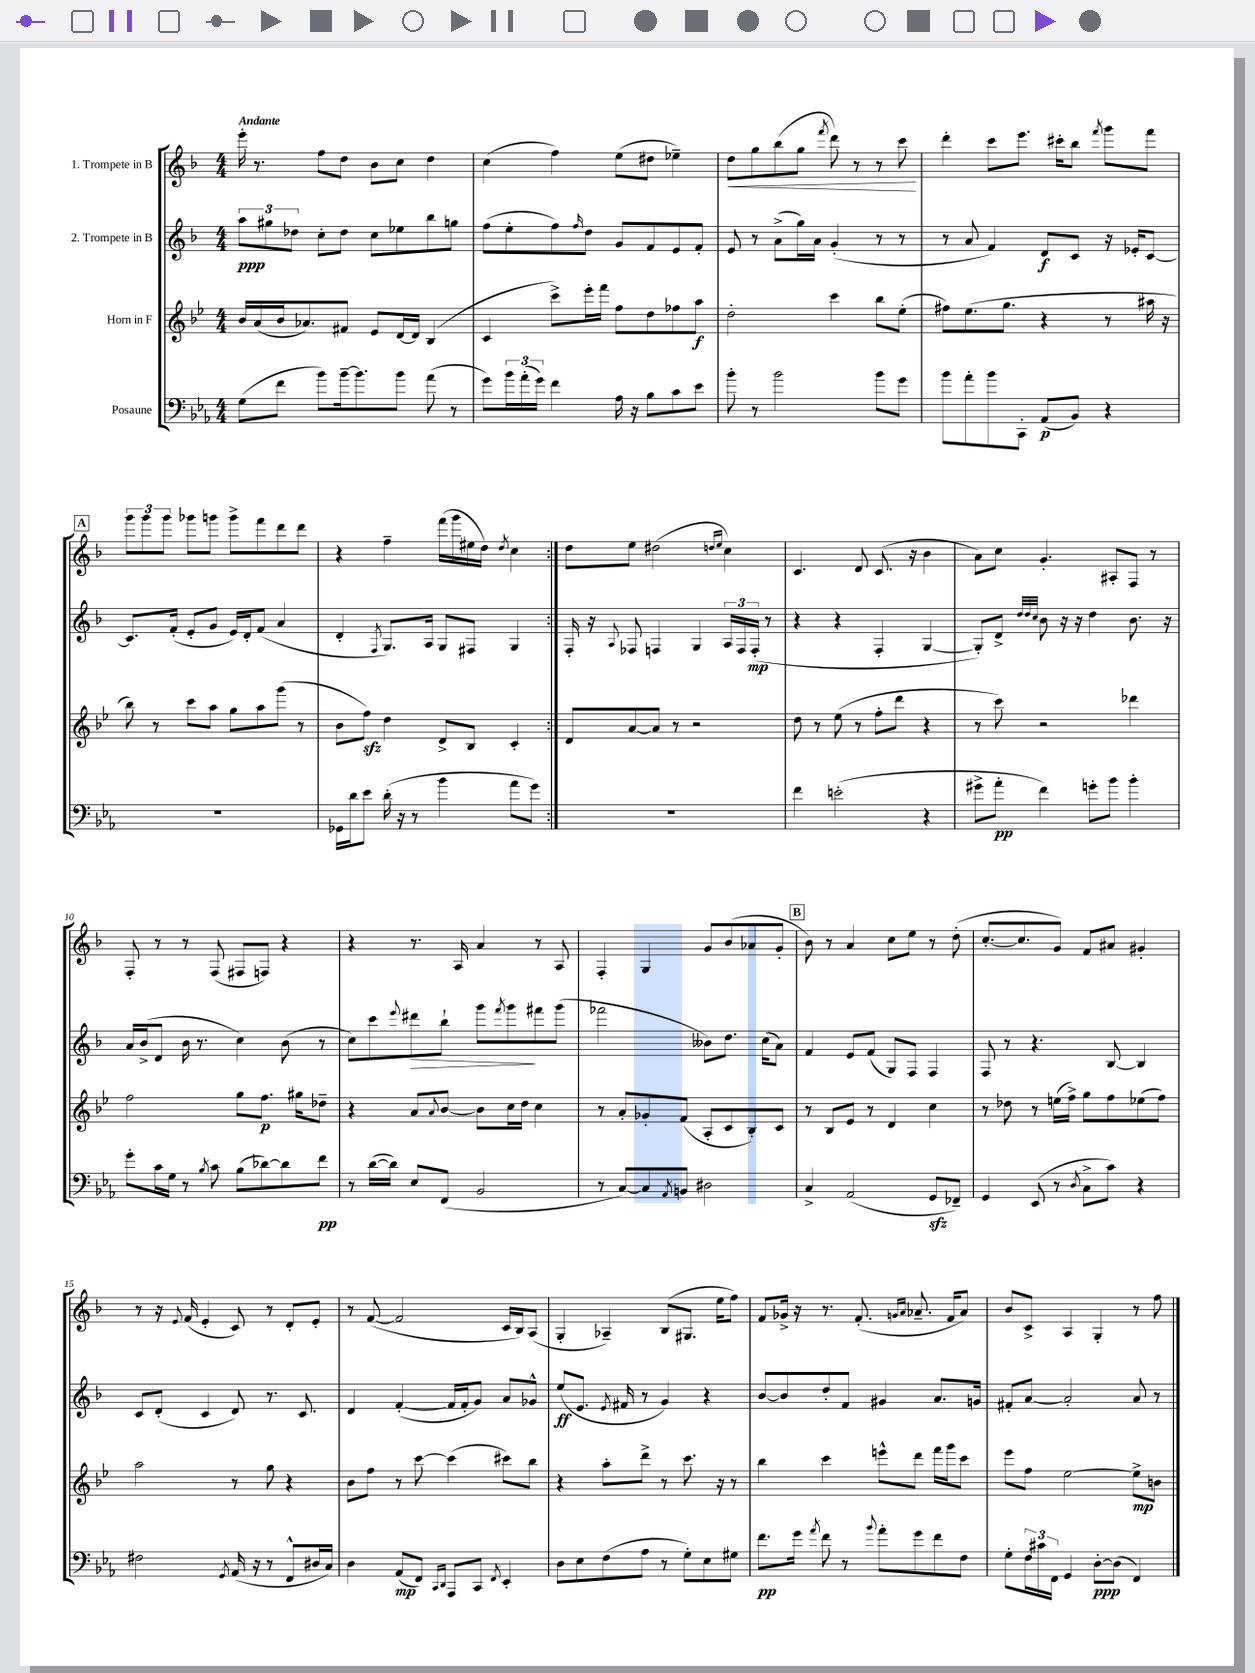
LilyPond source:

<<
\new StaffGroup <<
\new Staff = "s0" \with { instrumentName = "1. Trompete in B" } {
    \clef treble \key f \major \numericTimeSignature \time 4/4 \tempo "Andante"
    \repeat volta 2 { e'''16-. r8. f''8 d''8 bes'8 c''8 d''4 |
    c''4( f''4) e''8( dis''8 ees''4--) |
    d''8\< g''8 bes''8( g''8 \acciaccatura { f'''8 } d'''8) r8 r8 c'''8\! |
    d'''4-. c'''8 e'''8. cis'''16-. bes''8 \acciaccatura { f'''8 } g'''8 f'''8 |
    \mark \markup { \box "A" } \tuplet 3/2 { g'''8 g'''8 g'''8 } ges'''8 g'''8 g'''8-> f'''8 d'''8 d'''8 |
    r4 f''4-- f'''16( g'''16 eis''16 d''16) \acciaccatura { d''8 } c''4 | }
    d''8 e''8 dis''2( \grace { d''16 e''16 } c''4) |
    c'4. d'8 c'8.( r16 bes'4 |
    a'8) c''8 g'4.-. ais8-. f8 r8 |
    f8-. r8 r8 f8( fis8 f8) r4 |
    r4 r8. a16 a'4 r8 a8 |
    f4-. g4 g'8 bes'8( aes'8 g'8-. |
    \mark \markup { \box "B" } bes'8) r8 a'4 c''8 e''8 r8 d''8-.( |
    c''8.~-. c''8. g'8) f'8 ais'8 gis'4-. |
    r8 r16 \appoggiatura { e'8 } f'16( e'4-. c'8) r8 d'8-. e'8-. |
    r8 f'8~( f'2 c'16 bes16) a8( |
    g4-. aes4--) bes8( gis8. e''16 f''8) |
    f'8 ges'16-> r16 r8. f'8.-.( \grace { g'16 a'16 } aes'8.-- f'16 aes'8) |
    bes'8 c'8-> a4 g4-. r8 f''8 \bar "|." |
}
\new Staff = "s1" \with { instrumentName = "2. Trompete in B" } {
    \clef treble \key f \major \numericTimeSignature \time 4/4
    \repeat volta 2 { \tuplet 3/2 { a''8\ppp gis''8 des''8 } c''8-. des''8 c''8 ees''8 bes''8 g''8 |
    f''8( e''8-. f''8) \grace { f''16 } d''8 g'8 f'8 e'8 f'8-. |
    e'8 r8 a'8->( g''16) a'16 g'4-.( r8 r8 |
    r8 a'8 f'4) d'8\f c'8 r16 ees'16-. c'8~ |
    \mark \markup { \box "A" } c'8. f'16-.( e'8-. g'8 e'16) d'16-. f'8( a'4 |
    d'4-. \acciaccatura { f8 } g8.) a16 g8 fis8 g4 | }
    f16-. r16 \appoggiatura { a8 } fes8 f4 g4 \tuplet 3/2 { a16 f16 f16-.\mp( } r8 |
    r4 r4 f4-. g4~ |
    g8-.) d'8-> \grace { d''32 d''32 c''32 } bes'8 r16 r16 d''4 bes'8. r16 |
    a'16 bes'16->( d'8 bes'16 r8. c''4) bes'8( r8 |
    c''8) c'''8 \appoggiatura { e'''8 } dis'''8\> bes''8-! g'''8 \acciaccatura { f'''8 } g'''8\! fis'''8 g'''8( |
    fes'''2 beses'8) d''8. c''16( a'8) |
    \mark \markup { \box "B" } f'4 e'8 f'8( g8) f8 f4 |
    f8 r8 r4. bes8~ bes4 |
    c'8 d'8-.( c'4 d'8) r8. c'8. |
    d'4 f'4~-.( f'16 f'16-. g'8) a'8 ges'8-^ |
    e''8\ff( e'8. \acciaccatura { e'8 } fis'16 r8 g'4) r4 |
    bes'8~ bes'8 d''8-. f'8 gis'4 a'8. g'16 |
    fis'8-. a'8~ a'2-. a'8 r8 \bar "|." |
}
\new Staff = "s2" \with { instrumentName = "Horn in F" } {
    \clef treble \key bes \major \numericTimeSignature \time 4/4
    \repeat volta 2 { bes'16 a'16( bes'16 aes'8.) fis'8 ees'8 d'16~ d'16 bes4( |
    c'4 c'''8->) ees'''16-. f'''16 f''8 d''8 fes''8 a''8\f |
    d''2-. c'''4 bes''8 ees''8-.( |
    fis''8) ees''8.( g''8. r4 r8 ais''16 r16 |
    \mark \markup { \box "A" } bes''8) r8 c'''8 a''8 g''8 a''8 g'''8( r8 |
    bes'8 f''8\sfz) d''4 d'8-> bes8 c'4-. | }
    d'8 a'8~ a'8 r8 r2 |
    d''8 r8 ees''8( r8 f''8-. d'''8 r4 |
    r8 c'''8) r2 des'''4 |
    f''2 g''8 f''8.\p gis''16 des''8-- |
    r4 a'8 \appoggiatura { a'8 } bes'8~ bes'8 c''16 d''16 c''4 |
    r8 a'8-. ges'8-. f'8( a8-. c'8 bes8-.) c'8 |
    \mark \markup { \box "B" } r8 bes8 ees'8 r8 d'4 c''4 |
    r8 des''8 r8 e''16( f''16->) g''8 f''8 ees''8( f''8) |
    a''2 r8 g''8 r4 |
    bes'8 f''8 r8 c'''8~ c'''4( cis'''8) bes''8 |
    r4 a''8-. d'''8-> r8 c'''8. r16 r8 |
    bes''4 c'''4 e'''8-^ d'''8 f'''16 g'''16 c'''8 |
    ees'''8 f''8 ees''2~ ees''8->\mp b'8 \bar "|." |
}
\new Staff = "s3" \with { instrumentName = "Posaune" } {
    \clef bass \key ees \major \numericTimeSignature \time 4/4
    \repeat volta 2 { g8( f'8 bes'8) bes'16~-- bes'8. bes'8 aes'8( r8 |
    g'8) \tuplet 3/2 { bes'16 aes'16-.( g'16) } f'4 aes16 r16 bes8 c'8 ees'8 |
    bes'8-. r8 bes'2 bes'8 g'8 |
    bes'8 aes'8-. bes'8 c,8-. aes,8\p( bes,8) r4 |
    \mark \markup { \box "A" } R1 |
    ges,16 d'16 ees'8 d'16-.( r16 r8 bes'4 aes'8 g'8) | }
    R1 |
    f'4 e'2-.( r4 |
    gis'8-> aes'8-.\pp f'4) g'8-. bes'8 bes'4-. |
    g'8-. c'16 g16 r8 \acciaccatura { bes8 } c'8 bes8( des'8~) des'8 f'8\pp |
    r8 d'16~( d'16) ees8 f,8( bes,2 |
    r8 c8~) c8 \acciaccatura { aes,8 } b,8 dis2 |
    \mark \markup { \box "B" } c4-> aes,2( g,8\sfz fes,8--) |
    g,4 ees,8( r8 \acciaccatura { d8 } c8-> c'8) r4 |
    fis2 \acciaccatura { g,8 } aes,16( r16 r8 f,8-^ dis16 c16) |
    d4 aes,8\mp( f,8) \grace { c,16 d,16 } aes,,8 c,8 \acciaccatura { f,8 } ees,4-. |
    d8 ees8 f8( aes8 r8 g8-.) ees8 gis8 |
    f'8.\pp g'16 \acciaccatura { aes'8 } f'8 r8 \appoggiatura { bes'8 } aes'8-. g'8 f'8 f8 |
    g8-. \tuplet 3/2 { f16 cis'16 f,16 } g,4 d8~-.\ppp d8( f,4) \bar "|." |
}
>>
>>
